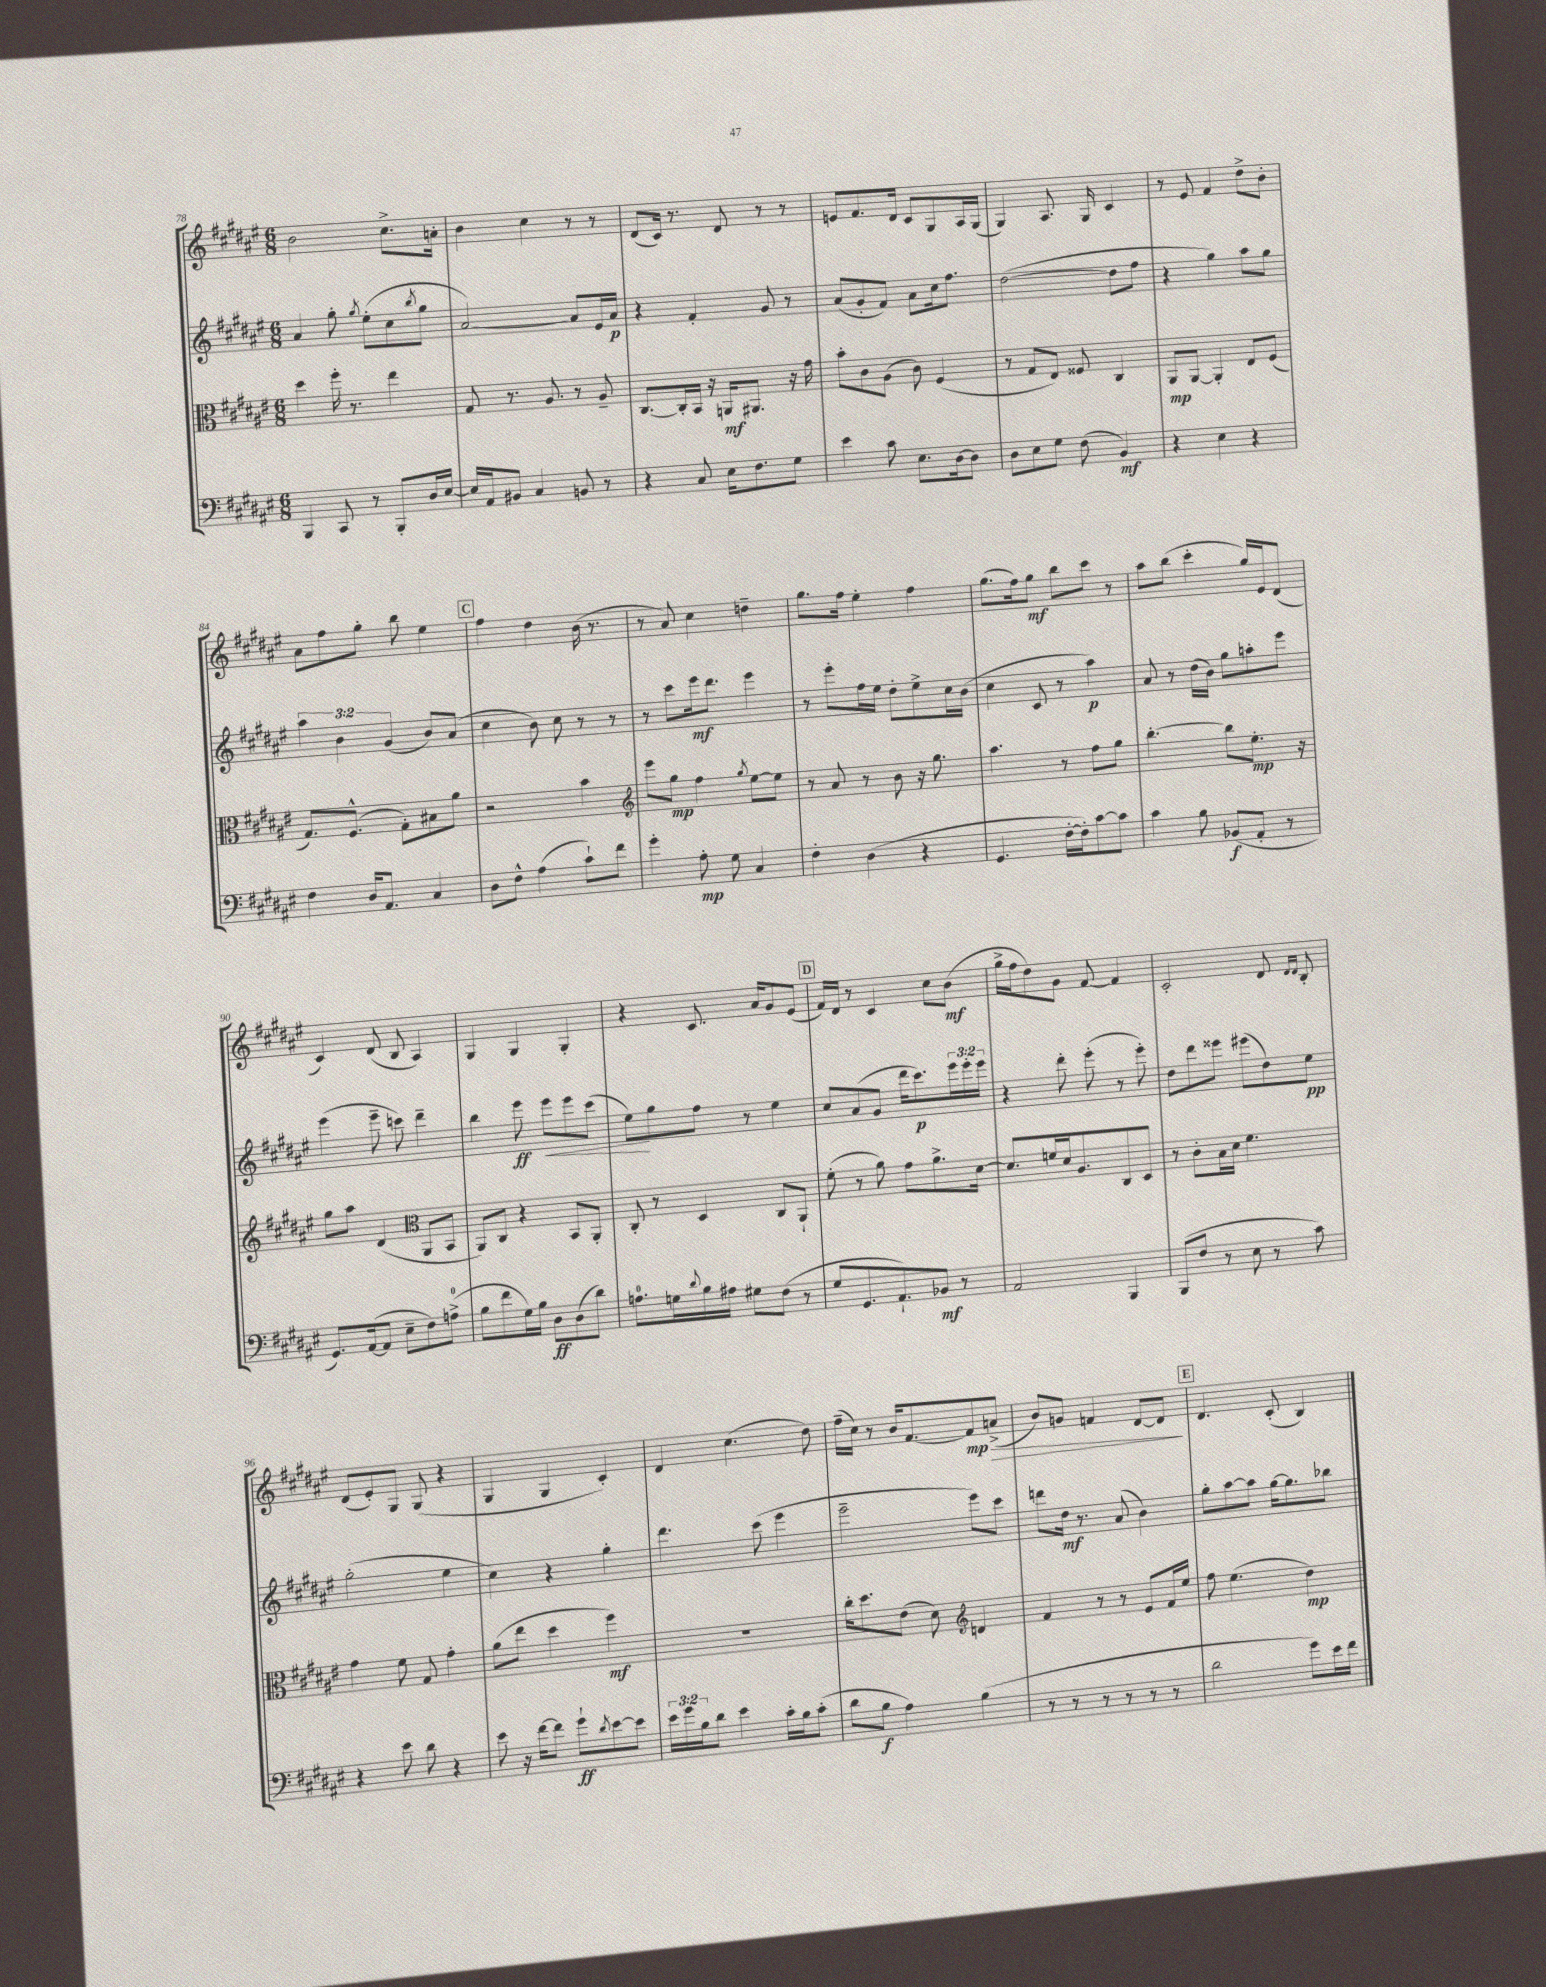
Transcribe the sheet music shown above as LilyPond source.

<<
\new StaffGroup <<
\new Staff = "s0" {
    \clef treble \key fis \major \numericTimeSignature \time 6/8
    b'2 cis''8.-> a'16-. |
    b'4 cis''4 r8 r8 |
    dis'8( cis'16) r8. dis'8 r8 r8 |
    e'8 fis'8. dis'16 cis'8 gis8 ais16 gis16( |
    gis4) ais8. gis16 cis'4 |
    r8 eis'8 fis'4 dis''8-> b'8-. |
    ais'8 fis''8 gis''8-. b''8 eis''4 |
    \mark \markup { \box "C" } fis''4 dis''4 b'16( r8. |
    r8 ais'8) cis''4 d''4-- |
    gis''8. fis''16 eis''4-. fis''4 |
    gis''8.( fis''16) gis''8\mf b''8 cis'''8 r8 |
    ais''8 b''8( cis'''4-. gis''16) eis'16 dis'8( |
    cis'4) dis'8( b8 ais4) |
    gis4 gis4 gis4-. |
    r4 cis'8. ais'16 gis'8 eis'8( |
    \mark \markup { \box "D" } fis'16) dis'16 r8 cis'4 cis''8 b'8\mf( |
    gis''16-> fis''16 dis''8) gis'8 fis'8~ fis'4 |
    cis'2-. dis'8 \grace { dis'16 dis'16 } b8-. |
    dis'8( eis'8-.) gis8 gis8( r4 |
    gis4 gis4 cis'4-.) |
    dis'4 cis''4.( dis''8) |
    fis''16--( cis''16) r8 b'16 fis'8.~ fis'8\mp a'8->\>( |
    b'8) g'8 f'4 dis'8~ dis'8\! |
    \mark \markup { \box "E" } dis'4. cis'8-.( b4) \bar "|." |
}
\new Staff = "s1" {
    \clef treble \key fis \major \numericTimeSignature \time 6/8 \override Staff.TupletNumber.text = #tuplet-number::calc-fraction-text
    ais'4 gis''8-. \acciaccatura { gis''8 } eis''8-.( cis''8 \acciaccatura { b''8 } gis''8 |
    ais'2~) ais'8 eis'16 ais'16\p |
    r4 fis'4-. gis'8 r8 |
    ais'8( gis'8-. fis'8) ais'8 cis''16 fis''8. |
    dis''2~( dis''8 fis''8 |
    r4 gis''4) ais''8 gis''8 |
    \tuplet 3/2 { ais''4 b'4 gis'4( } b'8) ais'8( |
    \mark \markup { \box "C" } cis''4 b'8) cis''8 r8 r8 |
    r8 cis'''8 eis'''16\mf dis'''8. eis'''4 |
    r8 eis'''8-. fis''16 eis''16 dis''8-. eis''8-> cis''16 b'16( |
    cis''4 cis'8 r8 ais''4\p) |
    ais'8 r8 dis''16( b'16) gis''8 a''8-. eis'''8 |
    eis'''4( eis'''8-- c'''8) dis'''4-- |
    b''4 eis'''8\ff eis'''8\< eis'''8 cis'''8( |
    eis''8\!) gis''8 fis''8 r8 eis''4 |
    \mark \markup { \box "D" } cis''8 ais'8( gis'8 dis'''16 cis'''8.\p) \tuplet 3/2 { eis'''16 eis'''16-. eis'''16 } |
    r4 dis'''8-. eis'''8-.( r8 eis'''8-.) |
    dis''8 dis'''8 eisis'''8 eis'''8( dis''8) eis''8\pp |
    gis''2-.( eis''4 |
    cis''4) r4 gis''4-. |
    dis'''4. cis'''8( eis'''4 |
    eis'''2-- eis'''8) cis'''8 |
    d'''8 dis''16\mf r8. ais'8( b'4) |
    \mark \markup { \box "E" } gis''8-. ais''8~ ais''8 gis''16~ gis''8. bes''8 \bar "|." |
}
\new Staff = "s2" {
    \clef alto \key fis \major \numericTimeSignature \time 6/8
    dis''4 fis''16-. r8. eis''4 |
    gis8 r8. ais8. r8 ais8-- |
    cis8.~ cis16-. b,16 r16 a,16\mf ais,8. r16 gis'16 |
    b'8-. cis'8 ais8( cis'8) fis4( |
    r8 gis8 eis8) fisis8 cis4 |
    ais,8\mp ais,8~ ais,4-. eis8 fis8( |
    gis8.) fis8.-^( gis8-.) bis8 ais'8 |
    \mark \markup { \box "C" } r2 b'4 |
    \clef treble eis'''8 gis''8\mp fis''4 \acciaccatura { gis''8 } eis''8~ eis''8 |
    r8 ais'8 r8 b'8 r16 gis''8. |
    ais''4. r8 fis''8 gis''8 |
    b''4.~-. b''8 eis''8.-.\mp r16 |
    gis''8 ais''8 dis'4( \clef alto ais,8 b,8 |
    ais,8) cis8 r4 b,8 ais,8-. |
    cis8-. r8 dis4 cis8 ais,8-! |
    \mark \markup { \box "D" } fis'8-.( r8 ais'8) gis'8 ais'8.-> dis'16~ |
    dis'8. f'16 dis'16 ais8. cis8 dis8 |
    r8 cis'8-. b16 dis'16 fis'4. |
    gis'4 fis'8 gis8 gis'4-. |
    ais'8( eis''8 dis''4 fis''4\mf) |
    R2. |
    cis''16-. dis''8. eis'8( dis'8) \clef treble d'4 |
    fis'4 r8 r8 eis'8 fis'16 eis''16 |
    \mark \markup { \box "E" } fis''8 eis''4.( dis''4\mp) \bar "|." |
}
\new Staff = "s3" {
    \clef bass \key fis \major \numericTimeSignature \time 6/8 \override Staff.TupletNumber.text = #tuplet-number::calc-fraction-text
    b,,4 cis,8 r8 b,,8-. dis16 eis16~ |
    eis16 ais,16 bis,8 cis4 b,8 r8 |
    r4 cis8 eis16 fis8. gis8 |
    eis'4 cis'8 eis8. dis16~ dis8 |
    dis8 eis8 gis8 fis8( b,4\mf) |
    r4 eis4 r4 |
    fis4 dis16 ais,8. cis4 |
    \mark \markup { \box "C" } dis8 fis8-^ ais4( cis'8-!) fis'8 |
    gis'4-. ais8-.\mp gis8 cis4 |
    fis4-. dis4( r4 |
    gis,4. fis16~-. fis16-.) cis'8~ cis'8 |
    cis'4 b8 bes,8\f( ais,8-. r8 |
    gis,8.) ais,16~( ais,8 eis8-- fis8) a8-0->( |
    b8 fis'8 gis16) b16 dis8\ff dis8( dis'8) |
    a8.-0 g16 \appoggiatura { dis'8 } b16 ais16 gis8 fis8( r8 |
    \mark \markup { \box "D" } gis8 gis,8. ais,8.-!) bes,8\mf r8 |
    ais,2 b,,4 |
    b,,8( fis8 r8 eis8 r8 cis'8) |
    r4 eis'8 dis'8 r4 |
    eis'8 r16 fis'16~ fis'8 gis'8-!\ff \acciaccatura { dis'8 } eis'8~ eis'8 |
    \tuplet 3/2 { eis'16 gis'16 b16 } dis'8 eis'4 cis'16-. b16 cis'8-.( |
    dis'8 b8\f ais4) b4( |
    r8 r8 r8 r8 r8 r8 |
    \mark \markup { \box "E" } dis'2 gis'8) eis'16 fis'16 \bar "|." |
}
>>
>>
\layout { \context { \Score currentBarNumber = #78 } }
